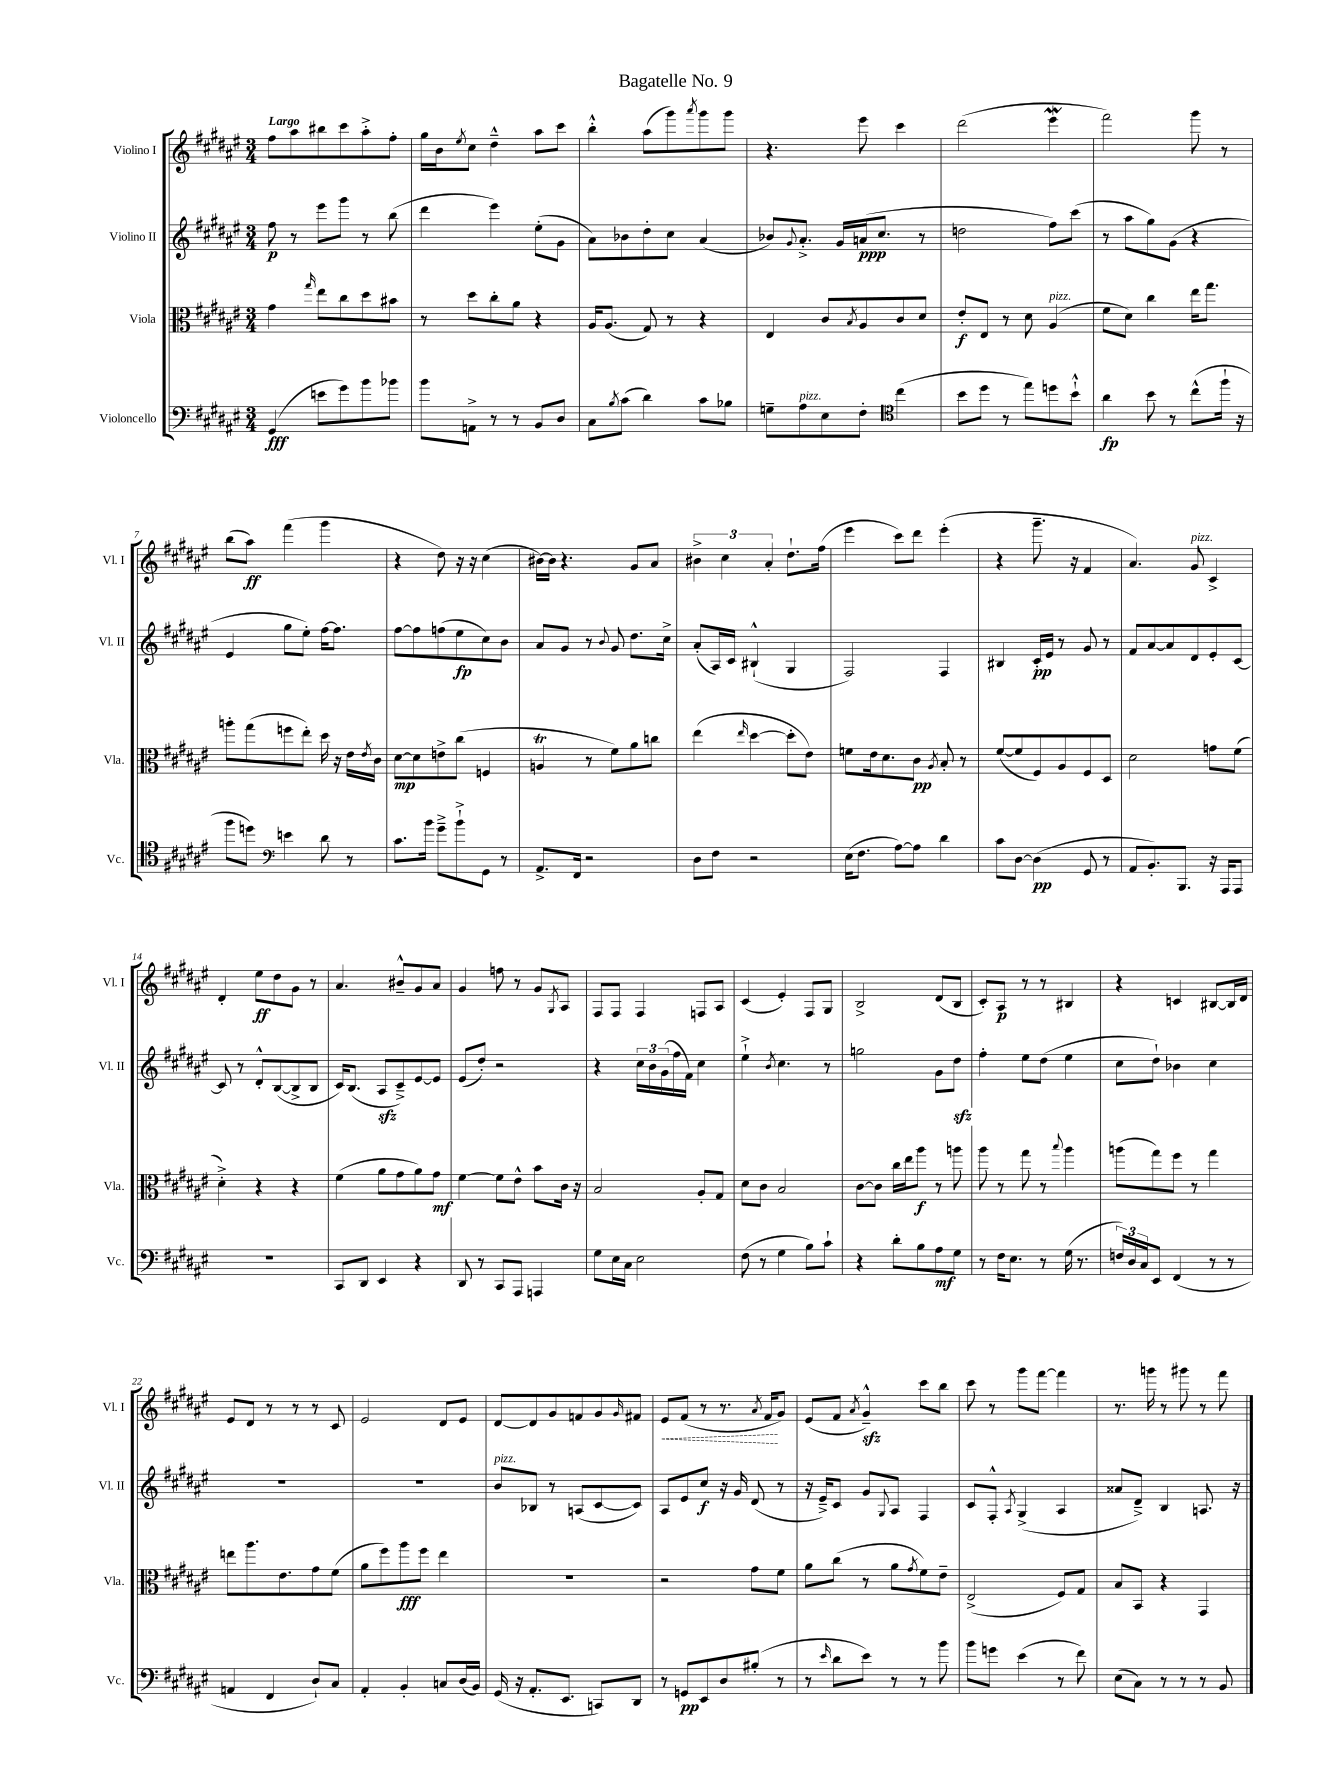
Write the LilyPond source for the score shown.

\header { title = "Bagatelle No. 9" }
<<
\new StaffGroup <<
\new Staff = "s0" \with { instrumentName = "Violino I" shortInstrumentName = "Vl. I" } {
    \clef treble \key fis \major \numericTimeSignature \time 3/4 \tempo "Largo"
    fis''8 ais''8 bis''8 cis'''8 ais''8-.-> fis''8-. |
    gis''16 b'16 \acciaccatura { eis''8 } cis''8 dis''4---^ ais''8 cis'''8 |
    b''4-.-^ ais''8( gis'''8) \acciaccatura { ais'''8 } gis'''8 gis'''8 |
    r4. eis'''8 cis'''4 |
    dis'''2( eis'''4\mordent |
    fis'''2) gis'''8 r8 |
    b''8( ais''8\ff) fis'''4( gis'''4 |
    r4 dis''8) r16 r16 cis''4( |
    bis'16~) bis'16 r4. gis'8 ais'8 |
    \tuplet 3/2 { bis'4-> cis''4 ais'4-. } dis''8.-! fis''16( |
    eis'''4 cis'''8) dis'''8 eis'''4-.( |
    r4 gis'''8.-- r16 fis'4 |
    ais'4.) gis'8^\markup { \italic "pizz." } cis'4-> |
    dis'4-. eis''8\ff dis''8 gis'8 r8 |
    ais'4. bis'8---^ gis'8 ais'8 |
    gis'4 f''8 r8 gis'8 \acciaccatura { gis8 } ais8 |
    fis8 fis8 fis4 f8 ais8 |
    cis'4( eis'4-.) fis8 gis8 |
    b2-> dis'8( b8 |
    cis'8-.) ais8\p r8 r8 bis4 |
    r4 c'4 bis8~ bis16 dis'16 |
    eis'8 dis'8 r8 r8 r8 cis'8 |
    eis'2 dis'8 eis'8 |
    dis'8~ dis'8 gis'8 f'8 gis'8 \grace { gis'16 } fis'8 |
    \once \override Hairpin.style = #'dashed-line eis'8\< fis'8( r8 r8. \acciaccatura { ais'8 } fis'16\! gis'8) |
    eis'8( fis'8 \acciaccatura { ais'8 } gis'4---^\sfz) cis'''8 b''8 |
    cis'''8 r8 gis'''8 fis'''8~ fis'''4 |
    r8. g'''16 r8 gis'''8 r8 fis'''8 \bar "|." |
}
\new Staff = "s1" \with { instrumentName = "Violino II" shortInstrumentName = "Vl. II" } {
    \clef treble \key fis \major \numericTimeSignature \time 3/4
    fis''8\p r8 eis'''8 gis'''8 r8 b''8( |
    dis'''4 eis'''4) eis''8-.( gis'8 |
    ais'8) bes'8 dis''8-. cis''8 ais'4( |
    bes'8) \appoggiatura { gis'8 } ais'8.-.-> gis'16 a'16\ppp( cis''8. r8 |
    d''2 fis''8) cis'''8( |
    r8 ais''8 gis''8) gis'8( r4 |
    eis'4 gis''8 eis''8-.) fis''16~ fis''8. |
    fis''8~ fis''8 f''8( eis''8\fp cis''8) b'8 |
    ais'8 gis'8 r8 \appoggiatura { b'8 } gis'8 dis''8. cis''16-> |
    ais'8-.( ais16) cis'16 bis4-!-^( gis4 |
    fis2) fis4 |
    bis4 cis'16-.\pp eis'16 r8 gis'8 r8 |
    fis'8 ais'8~ ais'8 dis'8 eis'8-. cis'8~ |
    cis'8 r8 dis'8-.-^ b8~( b8-> b8 |
    cis'16) b8.( ais8\sfz cis'8--->) eis'8~ eis'8 |
    eis'8( dis''8-.) r2 |
    r4 \tuplet 3/2 { cis''16 b'16 gis'16( } fis''16 fis'16) cis''4 |
    eis''4-!-> \acciaccatura { b'8 } cis''4. r8 |
    g''2 gis'8 dis''8\sfz |
    fis''4-. eis''8 dis''8( eis''4 |
    cis''8 dis''8-!) bes'4 cis''4 |
    R2. |
    R2. |
    b'8^\markup { \italic "pizz." } bes8 r8 a8( cis'8~ cis'8) |
    ais8 eis'8 cis''8\f r16 gis'16 dis'8( r8 |
    r16 eis'16--->) cis'8 gis'8 \appoggiatura { gis8 } ais8 fis4 |
    cis'8 fis8-.-^ \acciaccatura { ais8 } gis4->( ais4 |
    aisis'8 dis'8--->) b4 a8. r16 \bar "|." |
}
\new Staff = "s2" \with { instrumentName = "Viola" shortInstrumentName = "Vla." } {
    \clef alto \key fis \major \numericTimeSignature \time 3/4
    gis'4 \grace { gis''16 } eis''8 cis''8 dis''8 bis'8 |
    r8 dis''8 cis''8-. ais'8 r4 |
    ais16 ais8.( gis8) r8 r4 |
    eis4 cis'8 \acciaccatura { b8 } ais8 cis'8 dis'8 |
    eis'8-.\f eis8 r8 dis'8 ais4^\markup { \italic "pizz." }( |
    fis'8 dis'8) cis''4 eis''16 gis''8. |
    a''8-. gis''8( f''8 eis''8-.) dis''16 r16 eis'16 \acciaccatura { eis'8 } cis'16 |
    dis'8~\mp dis'8 e'8-> cis''8( f4 |
    a4\trill r8 fis'8) ais'8 c''8 |
    eis''4( \grace { eis''16 } dis''4~ dis''8-. eis'8) |
    f'8 eis'16 dis'8. cis'8\pp \acciaccatura { ais8 } b8-. r8 |
    fis'8~( fis'8 fis8) ais8 fis8 dis8 |
    dis'2 g'8 fis'8( |
    dis'4-.->) r4 r4 |
    fis'4( ais'8 gis'8 ais'8) gis'8\mf |
    fis'4~ fis'8 eis'8-^ b'8 cis'16 r16 |
    b2 ais8-. gis8 |
    dis'8 cis'8 b2 |
    cis'8~ cis'8 cis''16 eis''16 ais''8\f r8 a''8 |
    ais''8 r8 gis''8 r8 \appoggiatura { b''8 } ais''4 |
    a''8( gis''8) fis''8 r8 gis''4 |
    e''8 ais''8. eis'8. gis'8 fis'8( |
    ais'8 fis''8) ais''8\fff fis''8 eis''4 |
    R2. |
    r2 gis'8 fis'8 |
    ais'8 cis''8( r8 ais'8 \acciaccatura { gis'8 } fis'8) eis'8-- |
    eis2->( fis8) gis8 |
    b8 b,8 r4 gis,4 \bar "|." |
}
\new Staff = "s3" \with { instrumentName = "Violoncello" shortInstrumentName = "Vc." } {
    \clef bass \key fis \major \numericTimeSignature \time 3/4
    gis,4\fff( e'8 gis'8) b'8 bes'8 |
    b'8 a,8-> r8 r8 b,8 dis8 |
    cis8 \acciaccatura { b8 } cis'8( dis'4) cis'8 bes8 |
    g8-- ais8^\markup { \italic "pizz." } eis8 fis8-. \clef tenor cis''4( |
    b'8 dis''8 r8 eis''8) d''8 b'8-!-^ |
    ais'4\fp b'8 r8 cis''8-^( fis''16-! r16 |
    fis''8 d''8) \clef bass e'4 dis'8 r8 |
    cis'8. b'16 gis'8---> b'8-!-> gis,8 r8 |
    ais,8.-> fis,16 r2 |
    dis8 fis8 r2 |
    eis16( fis8. ais8~) ais8 dis'4 |
    cis'8 dis8~ dis4\pp( gis,8 r8 |
    ais,8 b,8.-.) b,,8. r16 ais,,16 ais,,8 |
    R2. |
    cis,8 dis,8 eis,4 r4 |
    dis,8 r8 cis,8 ais,,8 a,,4 |
    gis8 eis16 cis16 eis2 |
    fis8( r8 gis4 b8) cis'8-! |
    r4 dis'8-. b8 ais8\mf gis8 |
    r8 fis16 eis8. r8 gis16( r8. |
    \tuplet 3/2 { f16) dis16 cis16 } eis,8 fis,4( r8 r8 |
    a,4 fis,4 dis8-!) cis8 |
    ais,4-. b,4-. c8 dis16( b,16) |
    gis,16( r16 ais,8.-. eis,8. c,8) dis,8 |
    r8 g,8\pp eis,8 dis8 bis8-.( r8 |
    r8 \grace { eis'16 } dis'8 eis'8) r8 r8 b'8 |
    b'8 g'8 eis'4( r8 fis'8) |
    eis8( cis8) r8 r8 r8 b,8 \bar "|." |
}
>>
>>
